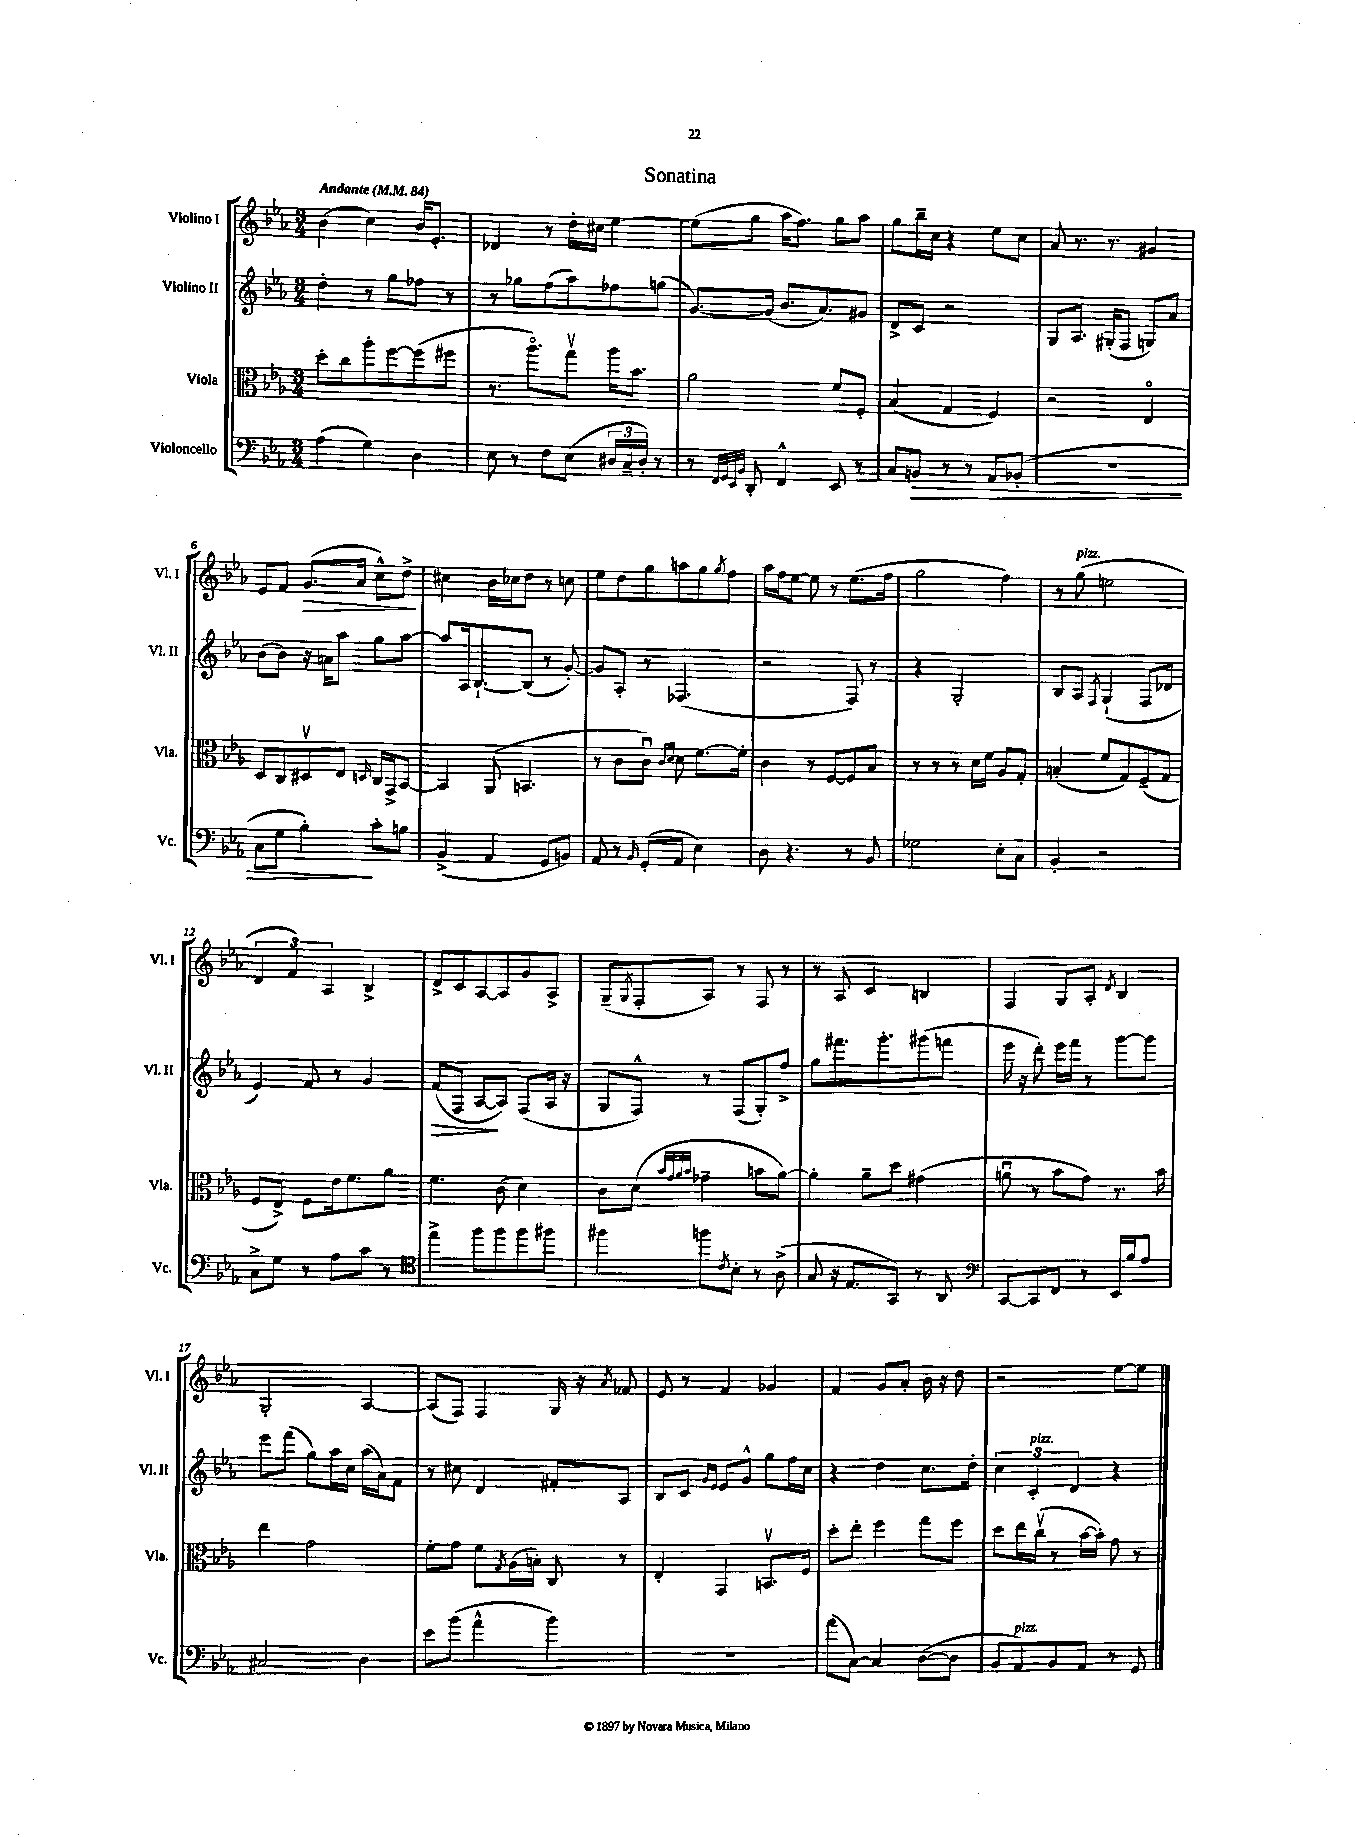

**kern	**kern	**kern	**kern
*staff4	*staff3	*staff2	*staff1
*clefF4	*clefC3	*clefG2	*clefG2
*k[b-e-a-]	*k[b-e-a-]	*k[b-e-a-]	*k[b-e-a-]
*M3/4	*M3/4	*M3/4	*M3/4
*MM84	*MM84	*MM84	*MM84
(4A-\	8dd'\L	4dd'\	(4b-\
.	8cc\	.	.
4G\)	8aa-'\	8r	4cc\)
.	[8ff\	8gg\L	.
4D\	(8ff\]	8ff-\J	16b-/LK
.	.	.	8.e-'/J
.	8ff#\J	8r	.
=	=	=	=
8E-\	8.r	8r	4d-/
8r	.	8gg-\L	.
.	8.aa-o\L)	.	.
8F\L	.	(8ff\	8r
(8E-\J	8ggv\J	8aa-\)	16dd'\LL
.	.	.	16cc#\JJ
24D#/LL	16aa-\LK	8ff-\	[4ee-\
24C~/	.	.	.
.	8.b-\J	.	.
24D#'/JJ)	.	.	.
8r	.	(8gg\J	.
=	=	=	=
8r	2a-\	[8.g/L)	(8ee-\]L
32qqFF/LLL	.	.	.
32qqGG/	.	.	.
32qqEE-/	.	.	.
32qqBB-/JJJ	.	.	.
8DD'/	.	.	8gg\J
.	.	(16g/]Jk	.
4FF^^/	.	8.b-/L	16aa-\LK
.	.	.	8.ff\J)
.	.	8.a-/)	.
8EE-/	8f/L	.	8gg\L
8r	8F'/J	8g#/J	8aa-\J
=	=	=	=
8C/L	(4B-/	8d^/L	8gg\L
8BB/J	.	8c/J	16bb-~\L
.	.	.	16cc\JJ
8r	4G/	2r	4r
8r	.	.	.
8AA-/L	4F/)	.	8ee-\L
(8BB-'/J	.	.	8cc\J
=	=	=	=
2.r	2r	8G/L	8a-/
.	.	8.A-/J	8.r
.	.	(16G#'/LK	8.r
.	.	8F/J	.
.	4E-o/	8G/L)	4g#/
.	.	8a-/J	.
=	=	=	=
8C\L	8D/L	(8b-\L	8e-/L
8G\J	8C/	8b-\J)	8f/J
4B-'\)	8D#v/	16r	(8.g/L
.	.	16a\LK	.
.	8E-/J	8aa-\J	.
.	.	.	16a-/Jk
.	16qqD/	.	.
8c'\L	16C/LL	8gg\L	8cc^^\L)
.	16GG^/J	.	.
8B\J	[8BB-/J	[8aa-\J	8dd^\J
=	=	=	=
(4BB-^/	4BB-/]	8aa-/]L	4cc#\
.	.	16A-/k	.
.	.	[8.B-`/	.
4AA-/	(8AA-/	.	16b-\LL
.	.	.	16cc-\J
.	4.BB/	(8B-/]J	8dd\J
8GG/L	.	8r	8r
8BB/J)	.	[8g'/)	8cc\
=	=	=	=
8AA-/	8r	8g/]L	8ee-\L
8r	8c\L	8A-'/J	8dd\
16qqBB-/	.	.	.
(8GG'/L	8cu\J)	8r	8gg\
.	16qqc/LL	.	.
.	16qqd/JJ	.	.
8AA-/J	8d\	(4.F-/	8aa\
4E-\)	[8.f\L	.	8gg\
.	.	.	8qgg/
.	.	.	8ff\J
.	16f'\]Jk	.	.
=	=	=	=
8D\	4c\	2r	16aa-\LL
.	.	.	16ff\J
4.r	.	.	[8ee-\J
.	8r	.	8ee-\]
.	[8F/L	.	8r
8r	8F/]	8F/)	(8.ee-\L
8BB-/	8B-/J	8r	.
.	.	.	16ff\Jk
=	=	=	=
2G-\	8r	4r	2gg\
.	8r	.	.
.	8r	2G'/	.
.	16d\LL	.	.
.	16f\JJ	.	.
8E-'\L	8A-/L	.	4ff\)
8C\J	8G'/J	.	.
=	=	=	=
4BB-'/	(4B'/	8B-/L	8r
.	.	8A-/J	(8gg\
.	.	8qF/	.
2r	8f/L	(4G`/	2ee\
.	8G/)	.	.
.	(8F~/	8F/L	.
.	8G/J	8d-/J	.
=	=	=	=
8C^\L	8F/L	4e-/)	6d/
8G\J	8E-^/J)	.	.
.	.	.	6f/)
8r	8F\L	8f/	.
.	.	.	6A-/
8A-\L	16e-\k	8r	.
.	8.f\	.	.
8c\J	.	4g/	4B-^/
8r	8a-\J	.	.
=	=	=	=
*clefC4	*	*	*
4ee-^\	4.f\	(8f/L	8d^/L
.	.	8F/J	8c/
8ff\L	.	[8A-/L	[8A-/
8ff\	(8c\	8A-/]J)	8A-/]
8ff\	4d\)	(8F/L	8g/
8ff#\J	.	16A-/Jk	8A-^/J
.	.	16r	.
=	=	=	=
4ff#\	8c\L	8G/L	(8G~/L
.	.	.	8qG/
.	(8d\J	8F^^/J)	8F'/
.	32qqb-/LLL	.	.
.	32qqg/	.	.
.	32qqa-/	.	.
.	32qqb-/JJJ	.	.
8ff\L	4g-~\	8r	8A-/J)
8qc/	.	.	.
8B-'\J	.	(8F/L	8r
8r	8b\L	8G'/)	8F/
(8A-^\	[8a-\J)	8ff^/J	8r
=	=	=	=
8G/	4a-'\]	8gg\L	8r
16r	.	8.fff#\	8A-/
8.E-/L	.	.	.
.	8a-~\L	.	4c/
.	.	8.ggg'\	.
8GG/J)	8dd\J	.	.
8r	(4g#\	(8ggg#\	4B/
8AA-/	.	8fff\J	.
=	=	=	=
*clefF4	*	*	*
[8CC/L	8au\	16eee-\	4F/
.	.	16r	.
8CC/]	8r	8ddd'\)	.
8FF/J	8b-\L	16eee-\LL	8G/L
.	.	16fff\JJ	.
8r	8g\J)	8r	8A-'/J
.	.	.	8qd/
16EE-/LL	8.r	[8ggg\L	4B-/
16B-/J	.	.	.
8A-/J	.	8ggg\]J	.
.	16b-\	.	.
=	=	=	=
2C#/	4ee-\	8eee-\L	2G'/
.	.	(8fff\J	.
.	2g\	8gg\L)	.
.	.	16aa-\L	.
.	.	16cc\JJ	.
4D\	.	(16aa-\LL	[4A-/
.	.	16a-\J)	.
.	.	8f\J	.
=	=	=	=
8e-\L	8f'\L	8r	(8A-/]L
(8b-\J	8g\J	8cc#\	8F/J)
4a-^^\	8f\L	4d/	4F/
.	8qG/	.	.
.	(16A-\L	.	.
.	16B'\JJ)	.	.
4b-\)	8C/	8f#'/L	16G/
.	.	.	16r
.	.	.	8qa-/
.	8r	8A-/J	8f-/
=	=	=	=
2.r	4E-'/	8B-/L	8e-/
.	.	8c/J	8r
.	.	16qqg/LL	.
.	.	16qqe-/JJ	.
.	4GG/	8e-/L	4f/
.	.	8g^^/J	.
.	8.BBv/L	8gg\L	4g-/
.	.	16ff\L	.
.	16F/Jk	16cc\JJ	.
=	=	=	=
(8a-\L	8dd'\L	4r	4f/
[8C\J)	8ee-'\J	.	.
4C/]	4ff\	4dd\	8g/L
.	.	.	8a-'/J
([8D\L	8gg\L	8.cc\L	16b-\
.	.	.	16r
8D\]J	8ff\J	.	8dd\
.	.	16dd'\Jk	.
=	=	=	=
8BB-/L	8dd\L	6cc\	2r
8AA-/)	16ee-\L	.	.
.	.	6c'/	.
.	(16ccv\JJ	.	.
8BB-/	8r	.	.
.	.	6d/	.
8AA-/J	[16b-\LL	.	.
.	16b-'\]JJ)	.	.
8r	8g\	4r	[8ee-\L
8GG/	8r	.	8ee-\]J
==	==	==	==
*-	*-	*-	*-
